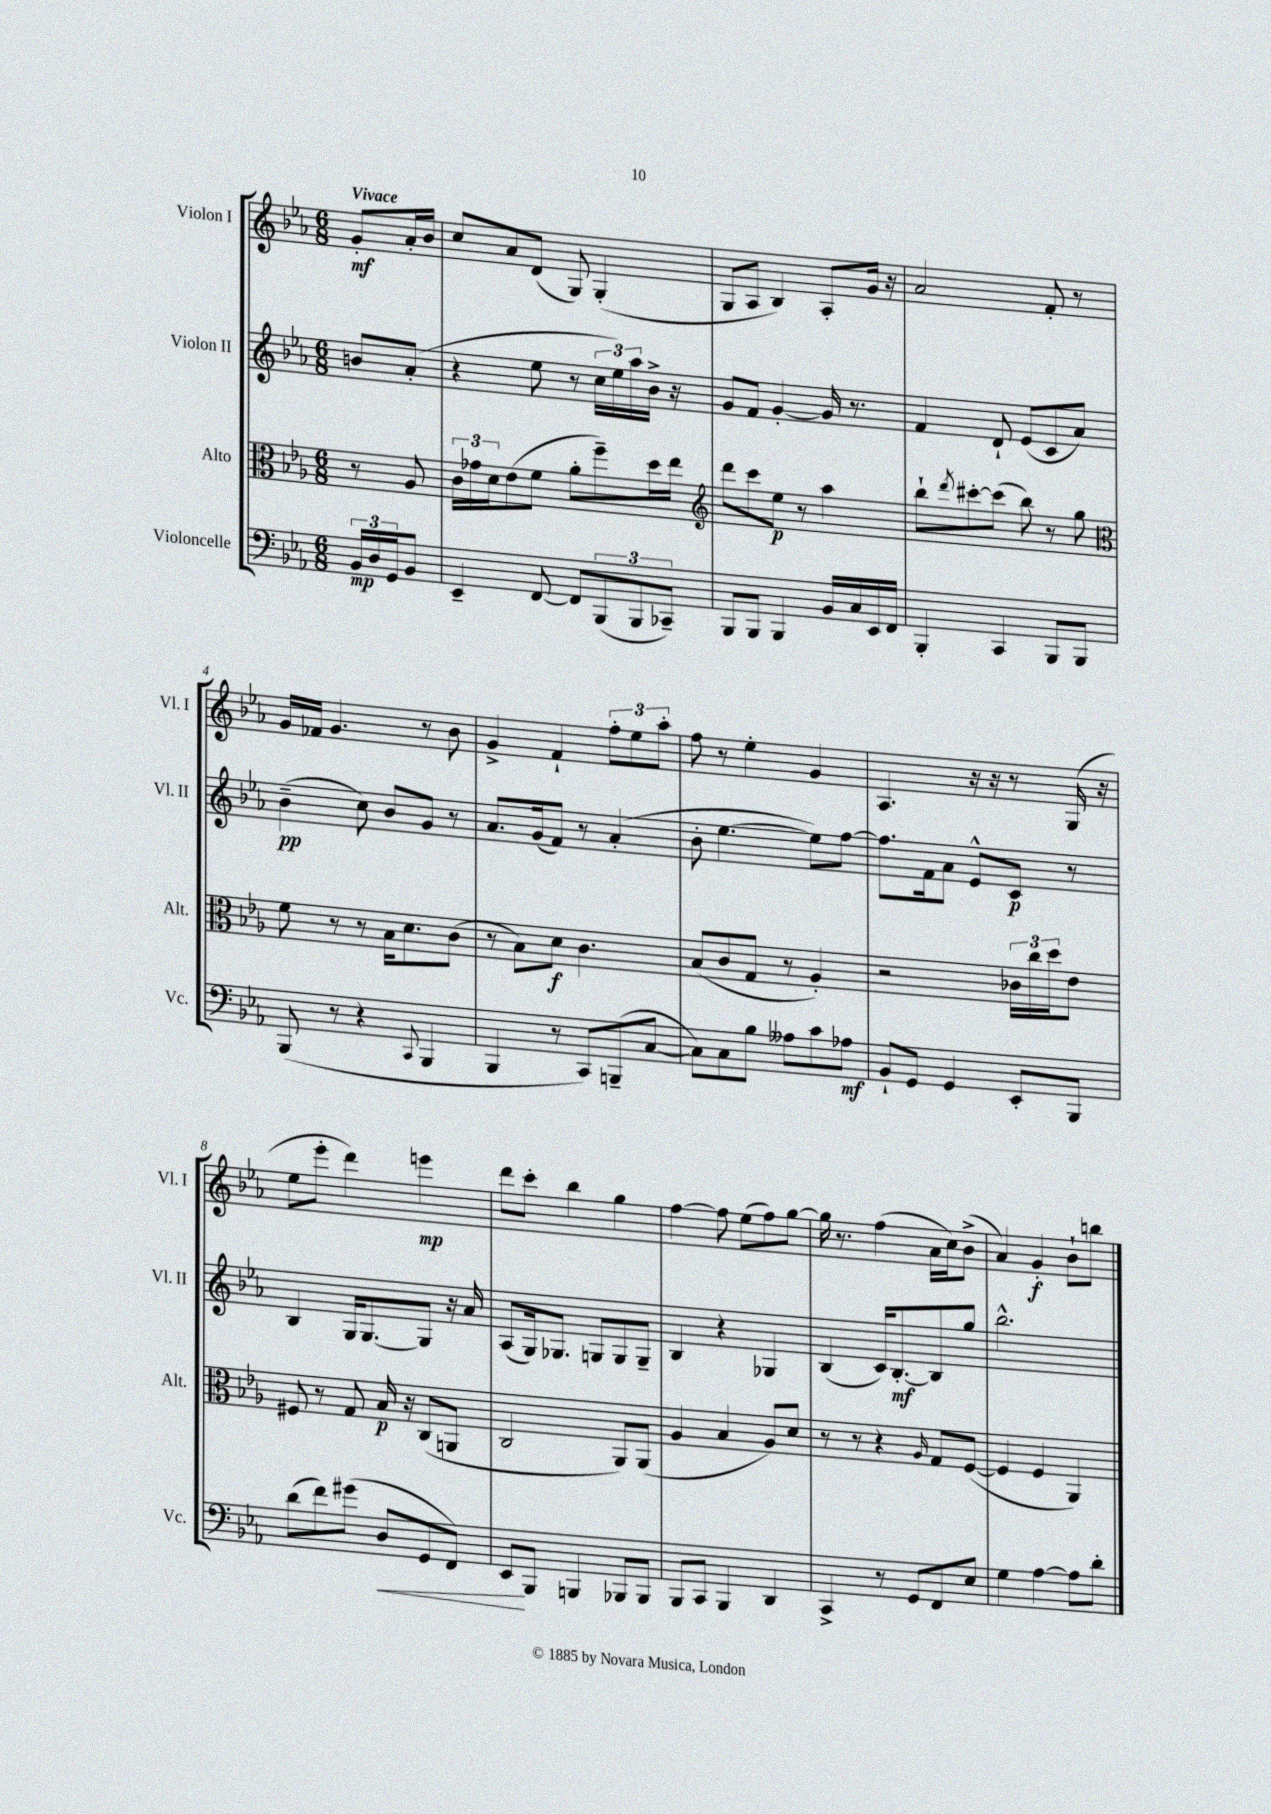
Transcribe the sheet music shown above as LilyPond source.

<<
\new StaffGroup <<
\new Staff = "s0" \with { instrumentName = "Violon I" shortInstrumentName = "Vl. I" } {
    \clef treble \key ees \major \numericTimeSignature \time 6/8 \partial 4 \tempo "Vivace"
    g'8-.\mf aes'16-. bes'16 |
    c''8 aes'8 d'8( g8) g4-.( |
    g8 aes8 bes4) aes8-. g'16 r16 |
    aes'2 f'8-. r8 |
    g'16 fes'16 g'4. r8 bes'8 |
    g'4-> f'4-! \tuplet 3/2 { f''8-. ees''8 aes''8-. } |
    f''8 r8 ees''4-. g'4 |
    aes4. r16 r16 r8 g16( r16 |
    ees''8 ees'''8-. d'''4) e'''4\mp |
    d'''8 c'''8-. bes''4 g''4 |
    f''4~ f''8 ees''8( f''8) g''8~ |
    g''16 r8. f''4( aes'16 c''16) bes'8->( |
    aes'4) g'4-.\f bes'8-! b''8 \bar "|." |
}
\new Staff = "s1" \with { instrumentName = "Violon II" shortInstrumentName = "Vl. II" } {
    \clef treble \key ees \major \numericTimeSignature \time 6/8 \partial 4
    b'8 aes'8-.( |
    r4 ees''8 r8 \tuplet 3/2 { c''16 ees''16) aes''16 } bes'16-> r16 |
    g'8 f'8 g'4~-. g'16 r8. |
    f'4 d'8-! ees'8( c'8 aes'8) |
    bes'4--\pp( c''8) bes'8 g'8 r8 |
    aes'8. g'16( f'8) r8 aes'4-.( |
    bes'8-. ees''4.~ ees''8) f''8~ |
    f''8. f'16 aes'8 ees'8-^ c'8\p r8 |
    bes4 g16 g8.~ g8 r16 aes'16 |
    aes8( g16) ges8. g8 g8 g8-- |
    bes4 r4 ges4 |
    bes4( c'16) bes8.~-.\mf bes8 g''8 |
    bes''2.-^ \bar "|." |
}
\new Staff = "s2" \with { instrumentName = "Alto" shortInstrumentName = "Alt." } {
    \clef alto \key ees \major \numericTimeSignature \time 6/8 \partial 4
    r8 aes8 |
    \tuplet 3/2 { c'16 ges'16 d'16 } ees'8( f'8 aes'8-. f''8--) d''16 ees''16 |
    \clef treble d'''8 c'''8 ees''8\p r8 aes''4 |
    bes''8-! \acciaccatura { d'''8 } cis'''8~-. cis'''8( bes''8) r8 g''8 |
    \clef alto f'8 r8 r8 bes16 d'8. c'8( |
    r8 bes8) d'8\f c'4. |
    bes8( c'8 g8 r8 aes4-.) |
    r2 \tuplet 3/2 { ces'16 c''16 d''16 } ees'8 |
    fis8 r8 g8 bes16\p r16 c8( a,8 |
    c2 aes,8) aes,8( |
    aes4 bes4 aes8) d'8 |
    r8 r8 r4 \grace { aes16 } g8 f8~( |
    f4 f4 aes,4) \bar "|." |
}
\new Staff = "s3" \with { instrumentName = "Violoncelle" shortInstrumentName = "Vc." } {
    \clef bass \key ees \major \numericTimeSignature \time 6/8 \partial 4
    \tuplet 3/2 { bes,16\mp d16 g,16 } bes,8 |
    ees,4-- f,8~ f,8 \tuplet 3/2 { bes,,8( bes,,8 ces,8--) } |
    bes,,8 bes,,8 bes,,4 bes,16 c16 ees,16 f,16 |
    bes,,4-. c,4 bes,,8 bes,,8 |
    bes,,8( r8 r4 \appoggiatura { c,8 } bes,,4 |
    bes,,4 r8 c,8) b,,8--( c8~ |
    c8) c8 bes8 aeses8 c'8 aes8\mf |
    bes,8-! g,8 g,4 ees,8-. bes,,8 |
    d'8( f'8) gis'8( d8\< g,8 f,8) |
    ees,8\! bes,,8 b,,4 bes,,8 bes,,8 |
    bes,,8 c,8 bes,,4 d,4 |
    c,4-> r8 g,8 f,8 ees8 |
    g4 aes4~ aes8 d'8-. \bar "|." |
}
>>
>>
